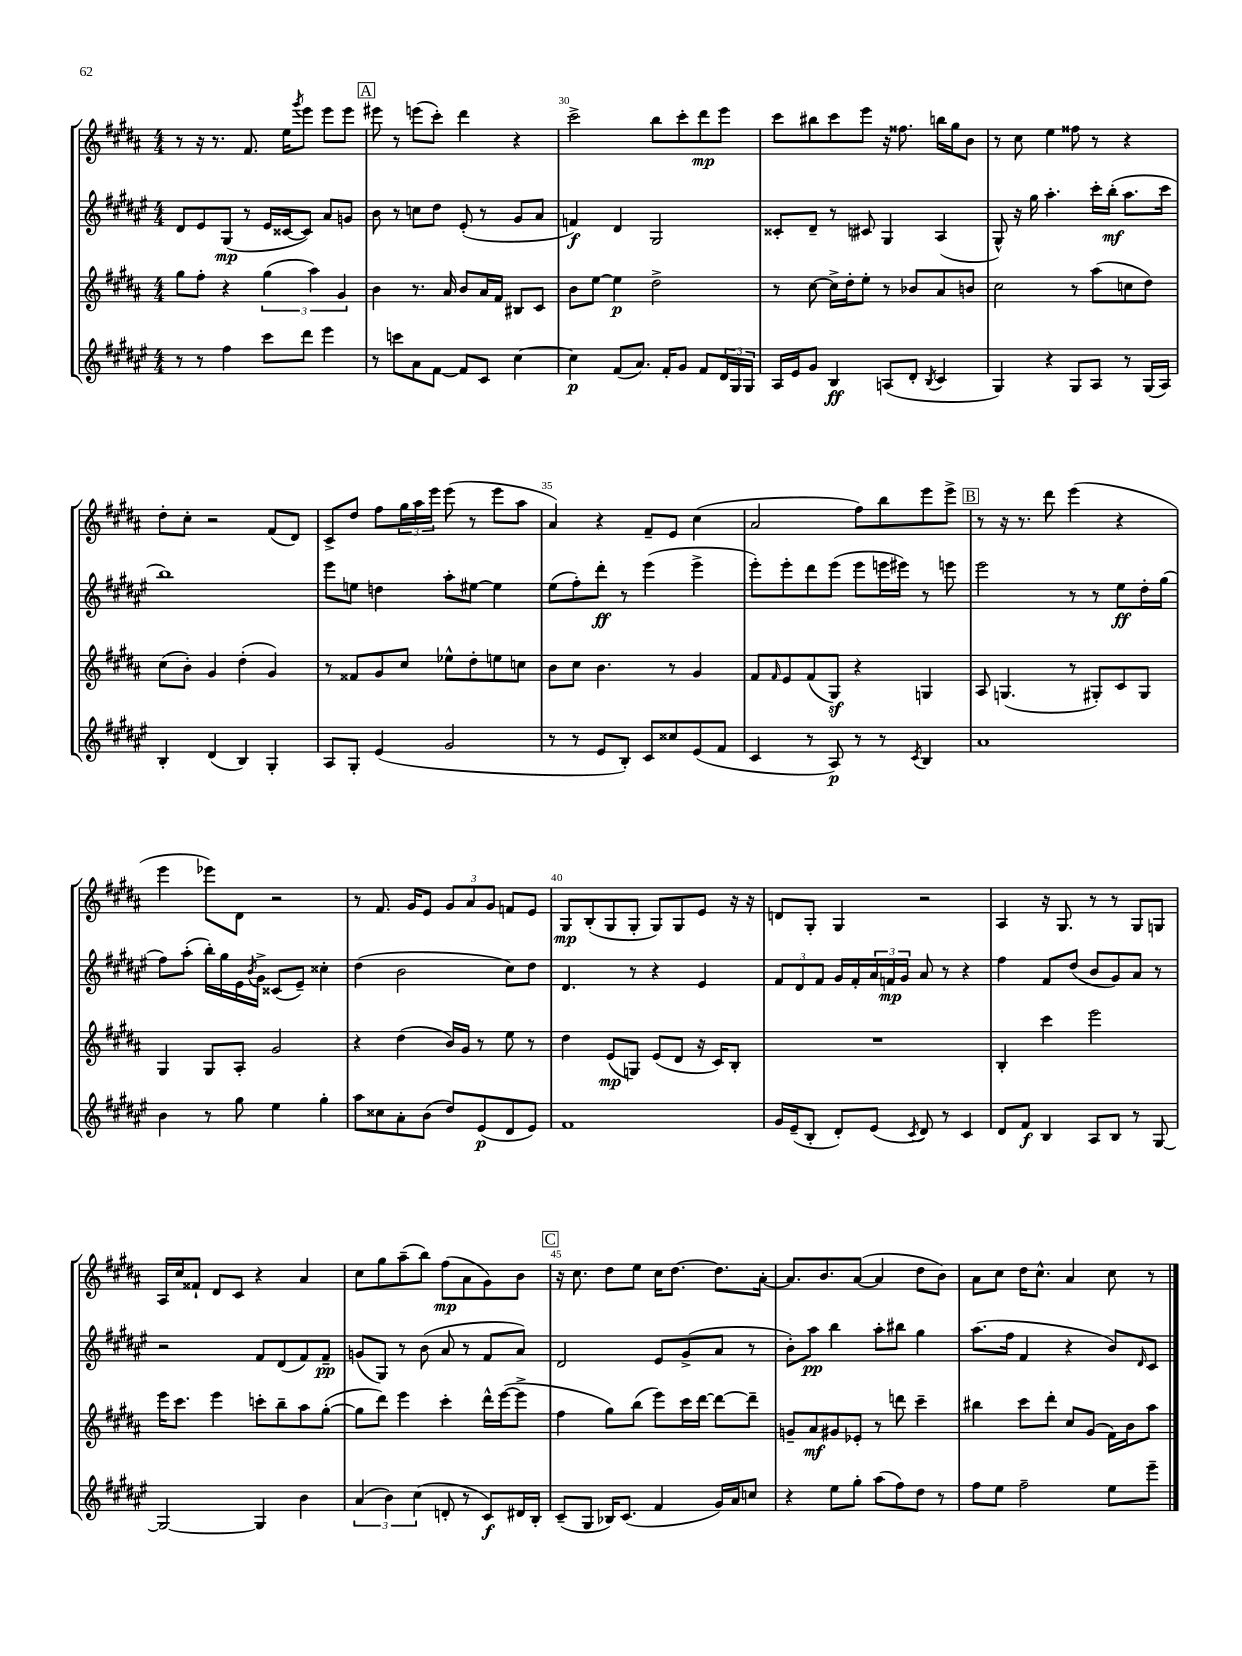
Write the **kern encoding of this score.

**kern	**dynam	**kern	**dynam	**kern	**dynam	**kern	**dynam
*part4	*part4	*part3	*part3	*part2	*part2	*part1	*part1
*staff4	*staff4	*staff3	*staff3	*staff2	*staff2	*staff1	*staff1
*clefG2	*	*clefG2	*	*clefG2	*	*clefG2	*
*k[f#c#g#d#a#e#]	*	*k[f#c#g#d#a#]	*	*k[f#c#g#d#a#e#]	*	*k[f#c#g#d#a#]	*
*M4/4	*	*M4/4	*	*M4/4	*	*M4/4	*
=28	=28	=28	=28	=28	=28	=28	=28
8r	.	8gg#\L	.	8d#/L	.	8r	.
8r	.	8ff#'\J	.	8e#/	.	16r	.
.	.	.	.	.	.	8.r	.
4ff#\	.	4r	.	(8G#/J	mp	.	.
.	.	.	.	8r	.	8.f#/	.
8ccc#\L	.	(6gg#\	.	16e#/LL	.	.	.
.	.	.	.	[16c##X/J	.	16ee\KL	.
.	.	.	.	.	.	8qggg#/	.
8ddd#\J	.	.	.	8c##/J])	.	8eee\J	.
.	.	6aa#\)	.	.	.	.	.
4eee#\	.	.	.	8a#/L	.	8eee\L	.
.	.	6g#/	.	.	.	.	.
.	.	.	.	8gn/J	.	8eee\J	.
!!LO:REH:place=s1:t=A
=29	=29	=29	=29	=29	=29	=29	=29
8r	.	4b\	.	8b\	.	8eee#X\	.
8cccn\L	.	.	.	8r	.	8r	.
8a#\	.	8.r	.	8ccn\L	.	(8eeen\L	.
[8f#\J	.	.	.	8dd#\J	.	8ccc#'\J)	.
.	.	16a#/	.	.	.	.	.
8f#/L]	.	8b/L	.	(8e#'/	.	4ddd#\	.
8c#/J	.	16a#/L	.	8r	.	.	.
.	.	16f#/JJ	.	.	.	.	.
[4cc#\	.	8B#X/L	.	8g#/L	.	4r	.
.	.	8c#/J	.	8a#/J	.	.	.
=30	=30	=30	=30	=30	=30	=30	=30
4cc#\]	p	8b\L	.	4fn/)	f	2ccc#^\	.
.	.	[8ee\J	.	.	.	.	.
(8f#/L	.	4ee\]	p	4d#/	.	.	.
8.a#/J)	.	.	.	.	.	.	.
.	.	2dd#^\	.	2G#/	.	8bb\L	.
16f#'/KL	.	.	.	.	.	.	.
8g#/J	.	.	.	.	.	8ccc#'\	.
8f#/L	.	.	.	.	.	8ddd#\	mp
24d#/L	.	.	.	.	.	8eee\J	.
24G#/	.	.	.	.	.	.	.
24G#/JJ	.	.	.	.	.	.	.
=31	=31	=31	=31	=31	=31	=31	=31
16A#/LL	.	8r	.	8c##X'/L	.	8ccc#\L	.
16e#/J	.	.	.	.	.	.	.
8g#/J	.	[8cc#\	.	8d#~/J	.	8bb#X\	.
4B/	ff	16cc#^\LL]	.	8r	.	8ccc#\	.
.	.	16dd#'\J	.	.	.	.	.
.	.	8ee'\J	.	8c#X/	.	8eee\J	.
(8An/L	.	8r	.	4G#/	.	16r	.
.	.	.	.	.	.	8.ff##X\	.
8d#'/J	.	8b-X/L	.	.	.	.	.
8qB/	.	.	.	.	.	.	.
4c#/	.	8a#/	.	(4A#/	.	16bbn\LL	.
.	.	.	.	.	.	16gg#\J	.
.	.	8bn/J	.	.	.	8b\J	.
=32	=32	=32	=32	=32	=32	=32	=32
4G#/)	.	2cc#\	.	8G#^^/)	.	8r	.
.	.	.	.	16r	.	8cc#\	.
.	.	.	.	16gg#\	.	.	.
4r	.	.	.	4.aa#'\	.	4ee\	.
8G#/L	.	8r	.	.	.	8ff##X\	.
8A#/J	.	(8aa#\L	.	16ccc#'\LL	.	8r	.
.	.	.	.	(16bb'\JJ	mf	.	.
8r	.	8ccn\	.	8.aa#\L	.	4r	.
(16G#/LL	.	8dd#\J)	.	.	.	.	.
16A#/JJ)	.	.	.	16ccc#\Jk	.	.	.
!!LO:LB:g=z
=33	=33	=33	=33	=33	=33	=33	=33
4B'/	.	(8cc#\L	.	1bb)	.	8dd#'\L	.
.	.	8b'\J)	.	.	.	8cc#'\J	.
(4d#/	.	4g#/	.	.	.	2r	.
4B/)	.	(4dd#'\	.	.	.	.	.
4G#'/	.	4g#/)	.	.	.	(8f#/L	.
.	.	.	.	.	.	8d#/J)	.
=34	=34	=34	=34	=34	=34	=34	=34
8A#/L	.	8r	.	8eee#\L	.	8c#^/L	.
8G#'/J	.	8f##X/L	.	8een\J	.	8dd#/J	.
(4e#/	.	8g#/	.	4ddn\	.	8ff#\L	.
.	.	8cc#/J	.	.	.	24gg#\L	.
.	.	.	.	.	.	24aa#\	.
.	.	.	.	.	.	24eee\JJ	.
2g#/	.	8ee-X^^\L	.	8aa#'\L	.	(8eee\	.
.	.	8dd#'\	.	[8ee#X\J	.	8r	.
.	.	8een\	.	4ee#\]	.	8eee\L	.
.	.	8ccn\J	.	.	.	8aa#\J	.
=35	=35	=35	=35	=35	=35	=35	=35
8r	.	8b\L	.	(8ee#\L	.	4a#/)	.
8r	.	8cc#\J	.	8ff#'\)	.	.	.
8e#/L	.	4.b\	.	8ddd#'\J	ff	4r	.
8B'/J)	.	.	.	8r	.	.	.
8c#/L	.	.	.	(4eee#\	.	8f#~/L	.
8cc##X/	.	8r	.	.	.	8e/J	.
(8e#/	.	4g#/	.	4eee#^\	.	(4cc#\	.
8f#/J	.	.	.	.	.	.	.
=36	=36	=36	=36	=36	=36	=36	=36
4c#/	.	8f#/L	.	8eee#'\L)	.	2a#/	.
.	.	16qqf#/	.	.	.	.	.
.	.	8e/	.	8eee#'\	.	.	.
8r	.	(8f#/	.	8ddd#\	.	.	.
8A#/)	p	8G#z/J)	.	(8eee#\J	.	.	.
8r	.	4r	.	8eee#\L	.	8ff#\L)	.
8r	.	.	.	16eeen\L	.	8bb\	.
.	.	.	.	16eee#X\JJ)	.	.	.
8qc#/	.	.	.	.	.	.	.
4B/	.	4Gn/	.	8r	.	8eee\	.
.	.	.	.	8eeen\	.	8eee^\J	.
!!LO:REH:place=s1:t=B
=37	=37	=37	=37	=37	=37	=37	=37
1a#	.	8A#/	.	2eee#\	.	8r	.
.	.	(4.Gn/	.	.	.	16r	.
.	.	.	.	.	.	8.r	.
.	.	.	.	.	.	8ddd#\	.
.	.	8r	.	8r	.	(4eee\	.
.	.	8G#X'/L)	.	8r	.	.	.
.	.	8c#/	.	8ee#\L	ff	4r	.
.	.	8G#/J	.	16dd#'\L	.	.	.
.	.	.	.	(16gg#\JJ	.	.	.
!!LO:LB:g=z
=38	=38	=38	=38	=38	=38	=38	=38
4b\	.	4G#/	.	8ff#\L)	.	4eee\	.
.	.	.	.	(8aa#'\J	.	.	.
8r	.	8G#/L	.	16bb'\LL)	.	8eee-X\L)	.
.	.	.	.	16gg#\	.	.	.
8gg#\	.	8A#'/J	.	16e#\	.	8d#\J	.
.	.	.	.	8qb/	.	.	.
.	.	.	.	16g#^\JJ	.	.	.
4ee#\	.	2g#/	.	(8c##X/L	.	2r	.
.	.	.	.	8e#~/J)	.	.	.
4gg#'\	.	.	.	4cc##X'\	.	.	.
=39	=39	=39	=39	=39	=39	=39	=39
8aa#\L	.	4r	.	(4dd#\	.	8r	.
8cc##X\	.	.	.	.	.	8.f#/	.
8a#'\	.	(4dd#\	.	2b\	.	.	.
.	.	.	.	.	.	16g#/KL	.
(8b\J	.	.	.	.	.	8e/J	.
8dd#/L)	.	16b/LL)	.	.	.	12g#/L	.
.	.	16g#/JJ	.	.	.	.	.
.	.	.	.	.	.	12a#/	.
(8e#/	p	8r	.	.	.	.	.
.	.	.	.	.	.	12g#/J	.
8d#/	.	8ee\	.	8cc#\L)	.	8fn/L	.
8e#/J)	.	8r	.	8dd#\J	.	8e/J	.
=40	=40	=40	=40	=40	=40	=40	=40
1f#	.	4dd#\	.	4.d#/	.	8G#/L	mp
.	.	.	.	.	.	(8B'/	.
.	.	(8e/L	mp	.	.	8G#/	.
.	.	8Gn/J)	.	8r	.	8G#'/J	.
.	.	(8e/L	.	4r	.	8G#/L)	.
.	.	8d#/J	.	.	.	8G#/	.
.	.	16r	.	4e#/	.	8e/J	.
.	.	16c#/KL)	.	.	.	.	.
.	.	8B'/J	.	.	.	16r	.
.	.	.	.	.	.	16r	.
=41	=41	=41	=41	=41	=41	=41	=41
16g#/LL	.	1r	.	12f#/L	.	8dn/L	.
(16e#~/J	.	.	.	.	.	.	.
.	.	.	.	12d#/	.	.	.
8B'/J	.	.	.	.	.	8G#'/J	.
.	.	.	.	12f#/J	.	.	.
8d#'/L)	.	.	.	16g#/LL	.	4G#/	.
.	.	.	.	16f#'/	.	.	.
(8e#/J	.	.	.	24a#/	.	.	.
.	.	.	.	24fn/	mp	.	.
.	.	.	.	24g#/JJ	.	.	.
8qc#/	.	.	.	.	.	.	.
8d#/)	.	.	.	8a#/	.	2r	.
8r	.	.	.	8r	.	.	.
4c#/	.	.	.	4r	.	.	.
=42	=42	=42	=42	=42	=42	=42	=42
8d#/L	.	4B'/	.	4ff#\	.	4A#/	.
8f#/J	f	.	.	.	.	.	.
4B/	.	4ccc#\	.	8f#/L	.	16r	.
.	.	.	.	.	.	8.G#/	.
.	.	.	.	(8dd#/J	.	.	.
8A#/L	.	2eee\	.	8b/L	.	8r	.
8B/J	.	.	.	8g#/)	.	8r	.
8r	.	.	.	8a#/J	.	8G#/L	.
[8G#/	.	.	.	8r	.	8Gn/J	.
!!LO:LB:g=z
=43	=43	=43	=43	=43	=43	=43	=43
2G#/_	.	16eee\KL	.	2r	.	16A#/LL	.
.	.	8.ccc#\J	.	.	.	16cc#/J	.
.	.	.	.	.	.	8f##X`/J	.
.	.	4eee\	.	.	.	8d#/L	.
.	.	.	.	.	.	8c#/J	.
4G#/]	.	8cccn'\L	.	8f#/L	.	4r	.
.	.	8bb~\	.	(8d#/	.	.	.
4b\	.	8aa#\	.	8f#/)	.	4a#/	.
.	.	([8gg#'\J	.	8f#~/J	pp	.	.
=44	=44	=44	=44	=44	=44	=44	=44
(6a#/	.	8gg#\L]	.	(8gn/L	.	8cc#\L	.
.	.	8ddd#\J)	.	8G#/J)	.	8gg#\	.
6b\)	.	.	.	.	.	.	.
.	.	4eee\	.	8r	.	(8aa#~\	.
(6cc#\	.	.	.	.	.	.	.
.	.	.	.	(8b\	.	8bb\J)	.
8dn'/	.	4ccc#'\	.	8a#/	.	(8ff#\L	mp
8r	.	.	.	8r	.	8a#\	.
8c#/L)	f	16ddd#^^\LL	.	8f#/L	.	8g#\)	.
.	.	([16eee\J	.	.	.	.	.
16d#X/L	.	8eee^\J]	.	8a#/J)	.	8b\J	.
16B'/JJ	.	.	.	.	.	.	.
!!LO:REH:place=s1:t=C
=45	=45	=45	=45	=45	=45	=45	=45
(8c#~/L	.	4ff#\	.	2d#/	.	16r	.
.	.	.	.	.	.	8.cc#\	.
8G#/J	.	.	.	.	.	.	.
16B-X/KL)	.	8gg#\L)	.	.	.	8dd#\L	.
(8.c#/J	.	.	.	.	.	.	.
.	.	(8bb\J	.	.	.	8ee\J	.
4f#/	.	8eee\L)	.	8e#/L	.	16cc#\KL	.
.	.	.	.	.	.	[8.dd#\J	.
.	.	16ccc#\L	.	(8g#^/	.	.	.
.	.	[16ddd#\JJ	.	.	.	.	.
16g#/LL)	.	8ddd#\L_	.	8a#/J	.	8.dd#\L]	.
16a#/J	.	.	.	.	.	.	.
8ccn/J	.	8ddd#~\J]	.	8r	.	.	.
.	.	.	.	.	.	[16a#'\Jk	.
=46	=46	=46	=46	=46	=46	=46	=46
4r	.	8gn~/L	.	8b'\L)	.	8.a#/L]	.
.	.	8a#/	mf	8aa#\J	pp	.	.
.	.	.	.	.	.	8.b/	.
8ee#\L	.	8g#X/	.	4bb\	.	.	.
8gg#'\J	.	8e-X'/J	.	.	.	([8a#/J	.
(8aa#\L	.	8r	.	8aa#'\L	.	4a#/]	.
8ff#\)	.	8dddn\	.	8bb#X\J	.	.	.
8dd#\J	.	4ccc#~\	.	4gg#\	.	8dd#\L	.
8r	.	.	.	.	.	8b\J)	.
=47	=47	=47	=47	=47	=47	=47	=47
8ff#\L	.	4bb#X\	.	(8.aa#\L	.	8a#\L	.
8ee#\J	.	.	.	.	.	8cc#\J	.
.	.	.	.	16ff#\Jk	.	.	.
2ff#~\	.	8ccc#\L	.	4f#/	.	16dd#\KL	.
.	.	.	.	.	.	8.cc#^^\J	.
.	.	8ddd#'\J	.	.	.	.	.
.	.	8cc#/L	.	4r	.	4a#/	.
.	.	(8g#/J	.	.	.	.	.
8ee#\L	.	16f#\LL)	.	8b/L)	.	8cc#\	.
.	.	16b\J	.	.	.	.	.
.	.	.	.	16qqd#/	.	.	.
8eee#~\J	.	8aa#\J	.	8c#/J	.	8r	.
==	==	==	==	==	==	==	==
*-	*-	*-	*-	*-	*-	*-	*-
